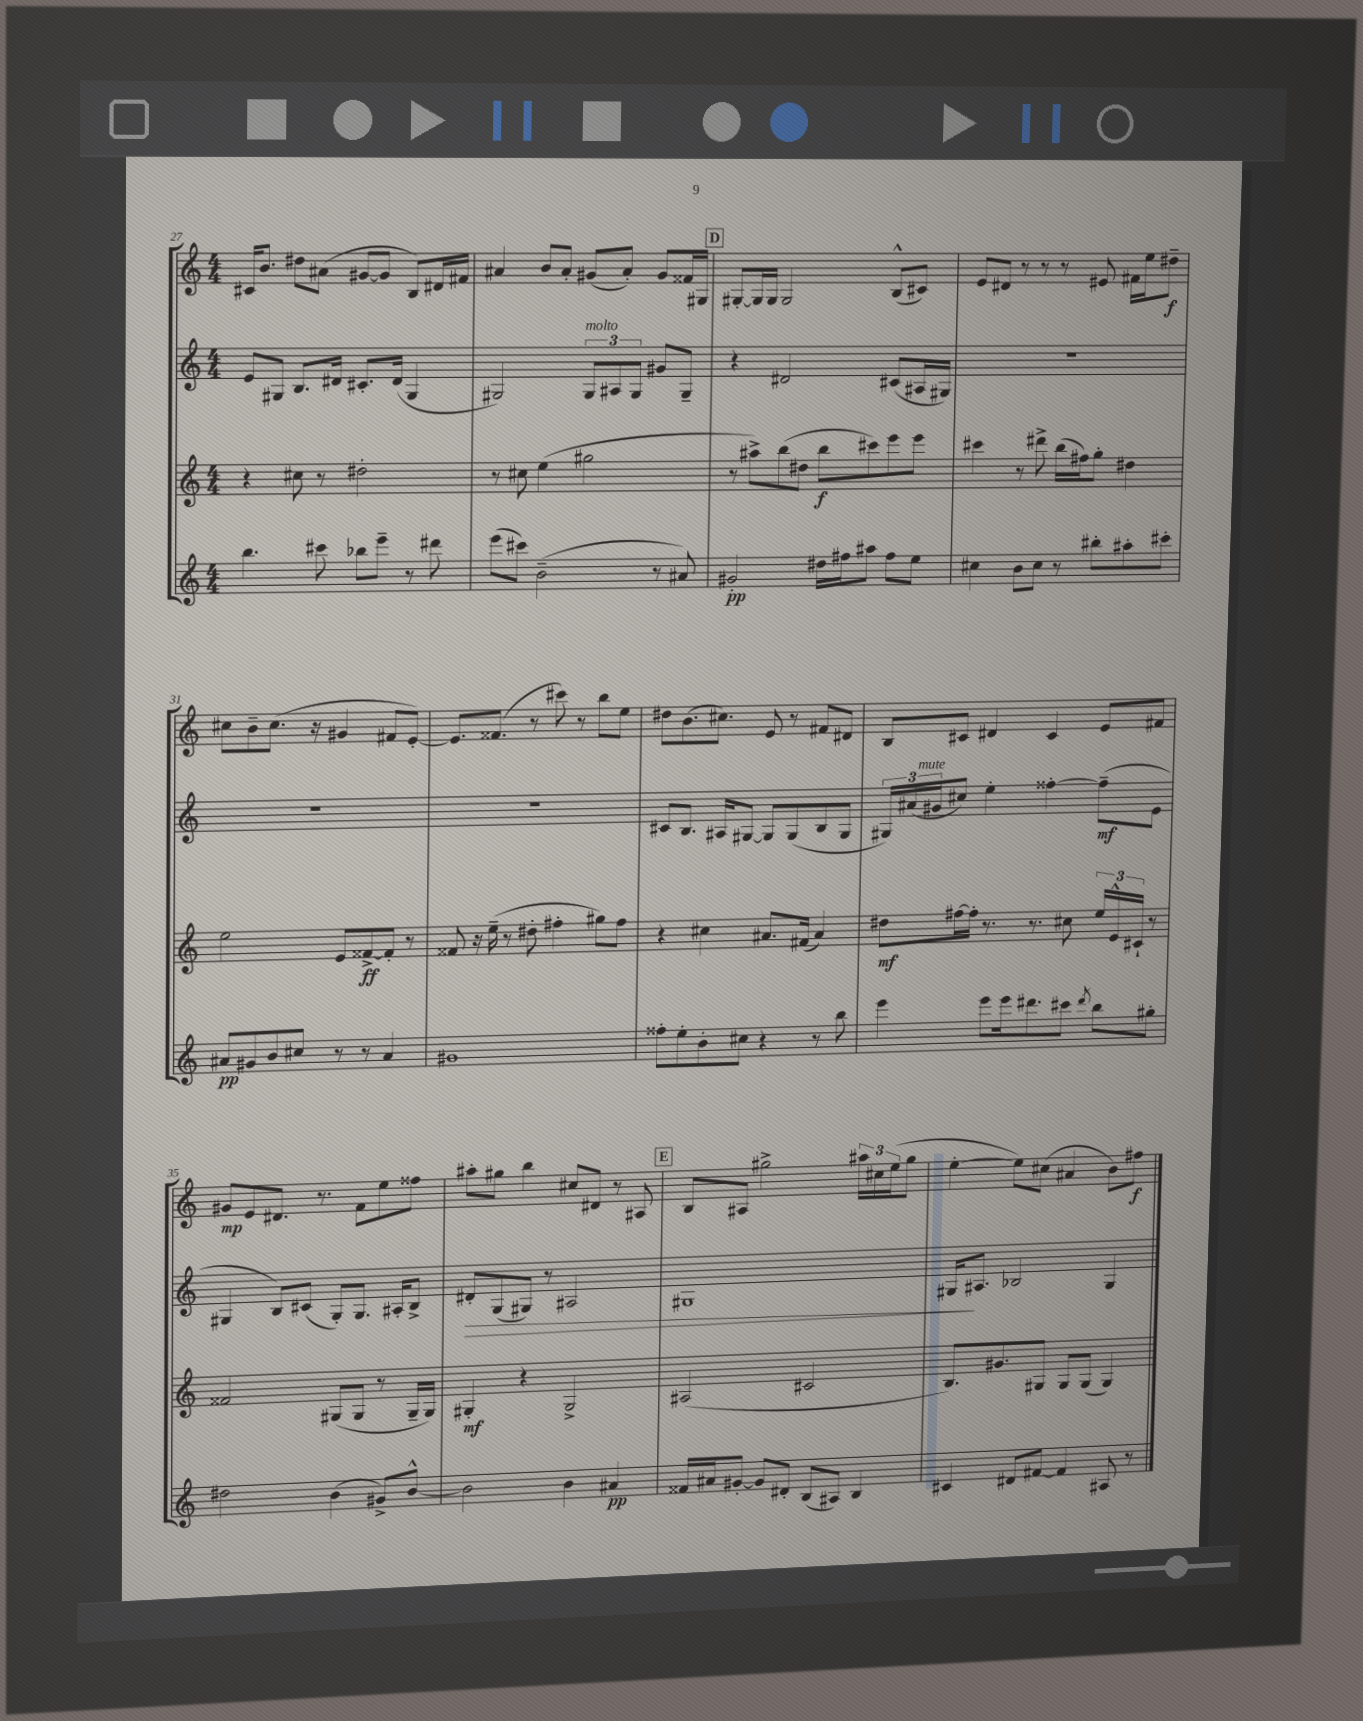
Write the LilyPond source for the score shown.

<<
\new StaffGroup <<
\new Staff = "s0" {
    \clef treble \key c \major \numericTimeSignature \time 4/4
    cis'16 b'8. dis''8 ais'8( gis'8~ gis'8 b8) dis'16 fis'16 |
    ais'4 b'8 ais'8-. gis'8( ais'8-.) gis'8 fisis'16 gis16 |
    \mark \markup { \box "D" } gis8~-. gis16 gis16 gis2 b8-^( cis'8) |
    e'8 dis'8 r8 r8 r8 eis'8 fis'16 e''16 dis''8--\f |
    cis''8 b'8-- cis''8.( r16 gis'4 fis'8 e'8~-.) |
    e'8. fisis'8.( r8 cis'''8) r8 b''8 e''8 |
    dis''8 b'8.( cis''8.) e'8 r8 fis'8 dis'8 |
    b8 cis'8 dis'4 cis'4 e'8 fis'8 |
    gis'8\mp e'8 dis'8. r8. f'8 e''8 fisis''8 |
    ais''8-. gis''8 b''4 cis''8 dis'8 r8 ais8 |
    \mark \markup { \box "E" } b8 ais8 gis''2-> \tuplet 3/2 { ais''16 cis''16 e''16( } gis''8 |
    e''4~-. e''8) cis''8( ais'4 b'8) fis''8\f \bar "|." |
}
\new Staff = "s1" {
    \clef treble \key c \major \numericTimeSignature \time 4/4
    e'8 gis8 b8. dis'16 cis'8.-. dis'16( gis4 |
    gis2) \tuplet 3/2 { gis8^\markup { \italic "molto" } ais8 gis8 } gis'8 gis8-- |
    \mark \markup { \box "D" } r4 dis'2 cis'8( ais16 gis16) |
    R1 |
    R1 |
    R1 |
    cis'8 b8. ais16 gis8~ gis8 gis8( b8 gis8 |
    \tuplet 3/2 { gis16) ais'16( gis'16^\markup { \italic "mute" } } cis''8) e''4-. fisis''4~-. fisis''8--\mf( e'8 |
    gis4 b8) cis'8( gis8-.) gis8. ais16-. b8-> |
    dis'8-.\> g8( gis8) r8 ais2 |
    \mark \markup { \box "E" } gis1 |
    gis16\! ais8. bes2 gis4 \bar "|." |
}
\new Staff = "s2" {
    \clef treble \key c \major \numericTimeSignature \time 4/4
    r4 cis''8 r8 dis''2-. |
    r8 cis''8 e''4( gis''2 |
    \mark \markup { \box "D" } r8 ais''8->) b''8( dis''8 b''8\f cis'''8) e'''8 e'''8 |
    cis'''4 r8 dis'''8-> b''16( fis''16) g''8-. dis''4 |
    e''2 e'8 fisis'8~->\ff fisis'8-. r8 |
    fisis'8 r16 e''16--( r8 dis''8-. fis''4-. gis''8) fis''8 |
    r4 cis''4 ais'8. fis'16( ais'4) |
    dis''8\mf fis''16~ fis''16-. r8. r8. cis''8 \tuplet 3/2 { e''16 e'16-^ cis'16-! } r8 |
    fisis'2 gis8( gis8 r8 gis16-- gis16) |
    gis4-.\mf r4 gis2-> |
    \mark \markup { \box "E" } ais2( cis'2 |
    b8.) gis'8. gis8 gis8 gis8( gis4) \bar "|." |
}
\new Staff = "s3" {
    \clef treble \key c \major \numericTimeSignature \time 4/4
    b''4. cis'''8 bes''8 e'''8-- r8 dis'''8 |
    e'''8( cis'''8) b'2--( r8 ais'8) |
    \mark \markup { \box "D" } gis'2-.\pp dis''16 fis''16 ais''8 fis''8 e''8 |
    cis''4 b'8 cis''8 r8 bis''8-. ais''8-. cis'''8-. |
    ais'8\pp gis'8 b'8 cis''8 r8 r8 ais'4 |
    gis'1 |
    fisis''8-. e''8-. b'8-. cis''8 r4 r8 b''8 |
    e'''4 e'''8 e'''16 dis'''8. cis'''8 \acciaccatura { dis'''8 } b''8 gis''8-. |
    dis''2 b'4( gis'8->) b'8~-^ |
    b'2 b'4 ais'4\pp |
    \mark \markup { \box "E" } fisis'16 ais'16 gis'8~-. gis'8 dis'8-. b8( ais8) b4 |
    cis'4 dis'8 fis'8~ fis'4 ais8 r8 \bar "|." |
}
>>
>>
\layout { \context { \Score currentBarNumber = #27 } }
